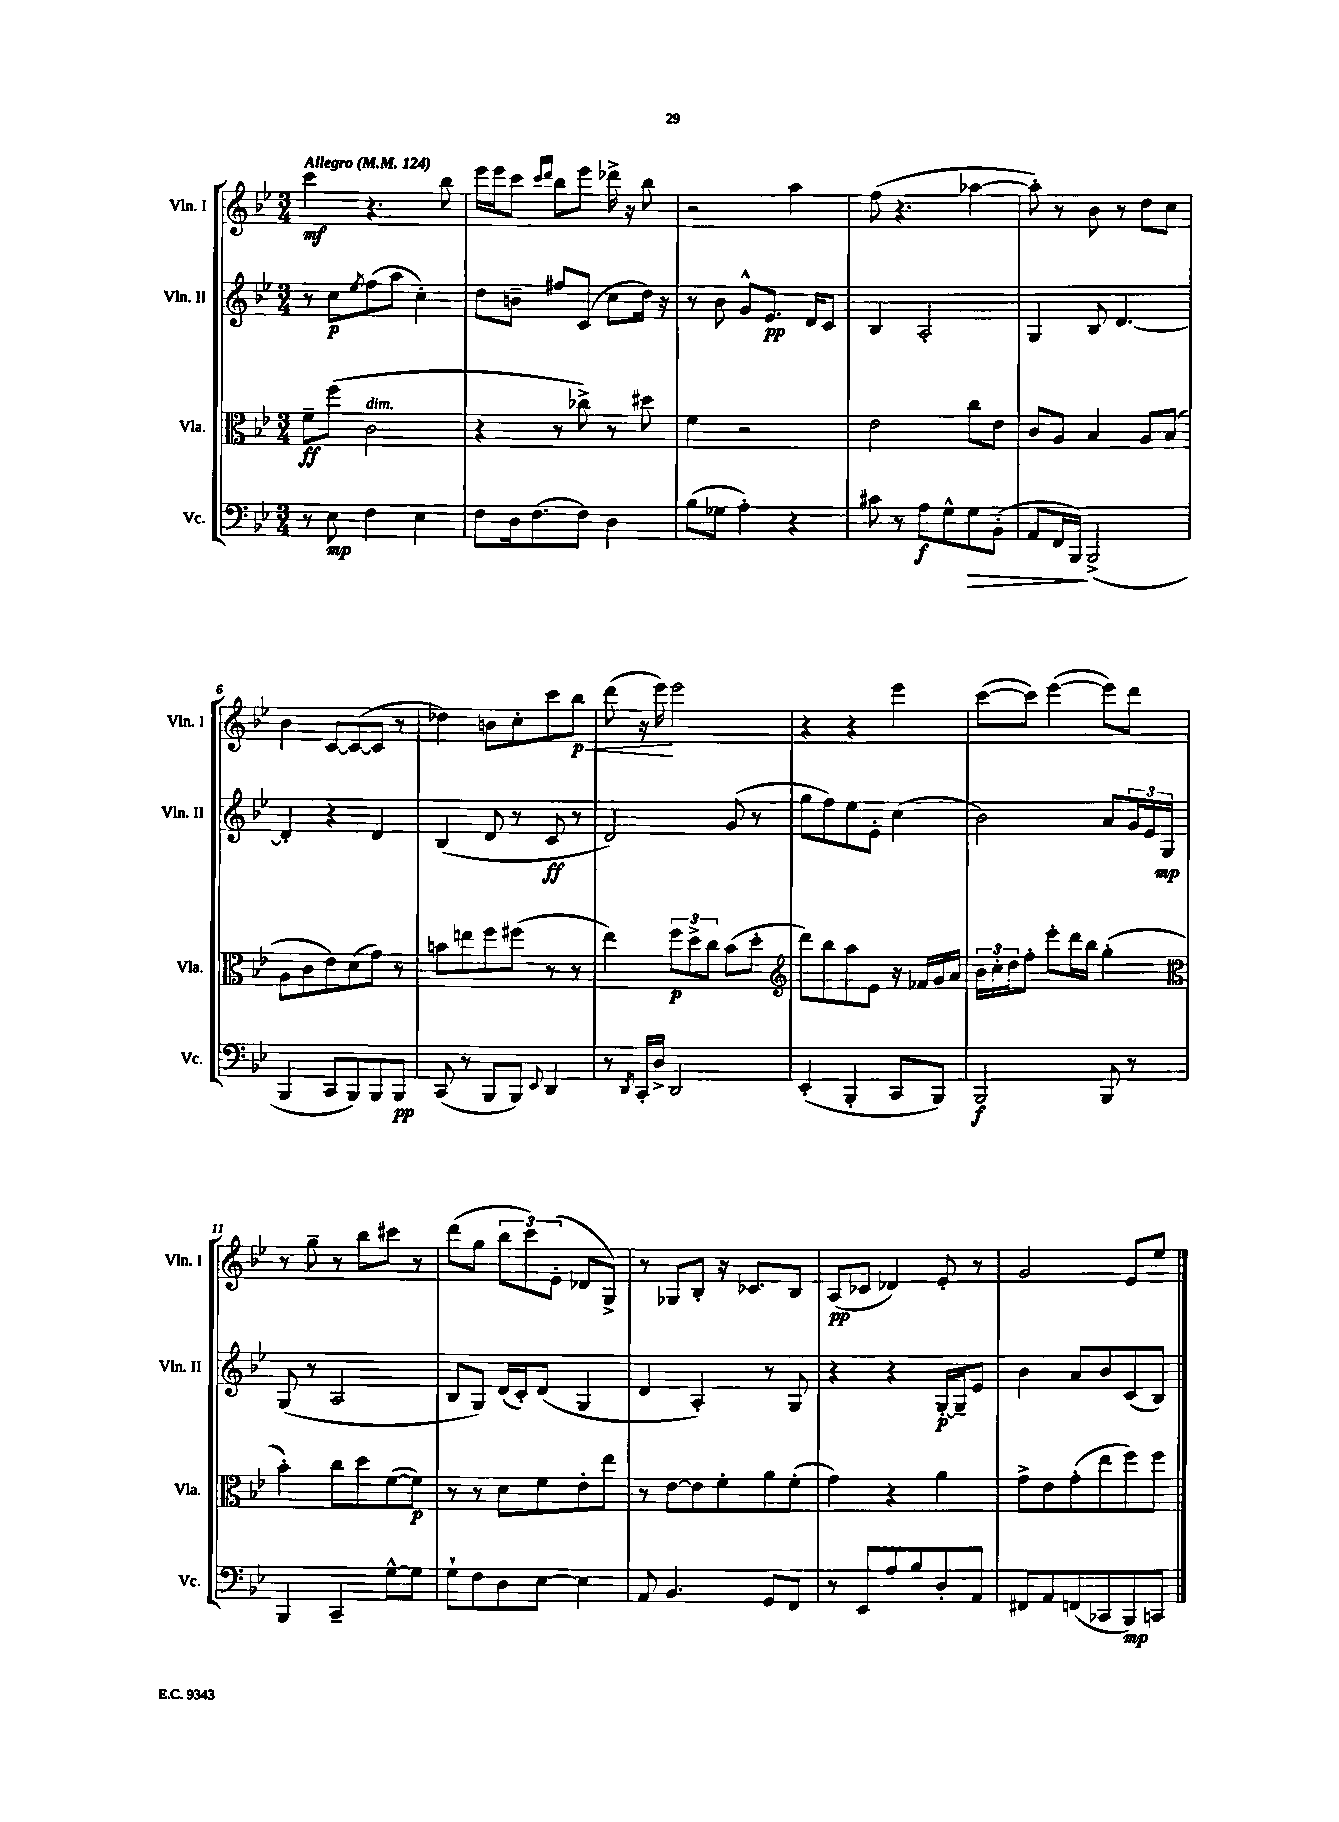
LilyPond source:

<<
\new StaffGroup <<
\new Staff = "s0" \with { instrumentName = "Vln. I" shortInstrumentName = "Vln. I" } {
    \clef treble \key bes \major \numericTimeSignature \time 3/4 \tempo "Allegro" 4 = 124
    c'''4\mf r4. bes''8 |
    ees'''16 ees'''16 c'''8 \grace { c'''16 d'''16 } bes''8 ees'''8 des'''16-> r16 bes''8 |
    r2 a''4 |
    f''8( r4. aes''4~ |
    aes''8-.) r8 bes'8 r8 d''8 c''8 |
    bes'4 c'8~ c'8~( c'8 r8 |
    des''4) b'8 c''8-. c'''8 bes''8\p\< |
    d'''8( r16 ees'''16\!) ees'''2 |
    r4 r4 ees'''4 |
    c'''8~( c'''8) ees'''4~( ees'''8) d'''8 |
    r8 g''8-- r8 bes''8 cis'''8 r8 |
    d'''8( g''8 \tuplet 3/2 { bes''8 c'''8) ees'8-.( } des'8 g8->) |
    r8 ges8 bes8-. r16 ces'8. bes8 |
    a8\pp( ces'8 des'4) ees'8-. r8 |
    g'2 ees'8 ees''8 \bar "|." |
}
\new Staff = "s1" \with { instrumentName = "Vln. II" shortInstrumentName = "Vln. II" } {
    \clef treble \key bes \major \numericTimeSignature \time 3/4
    r8 c''8\p \acciaccatura { ees''8 } f''8( a''8 c''4-.) |
    d''8 b'8-- fis''8 c'8( c''8 d''16) r16 |
    r8 bes'8 g'8-^ ees'8.\pp d'16 c'8 |
    bes4 a2-. |
    g4 bes8 d'4.~ |
    d'4-. r4 d'4 |
    bes4( d'8 r8 c'8\ff r8 |
    d'2) g'8( r8 |
    g''8 f''8) ees''8 ees'8-. c''4( |
    bes'2) a'8 \tuplet 3/2 { g'16 ees'16 g16\mp } |
    g8( r8 a2 |
    bes8 g8) d'16( c'16-.) d'8( g4 |
    d'4 a4-.) r8 g8 |
    r4 r4 g16~-.\p g16-- ees'8 |
    bes'4 a'8 bes'8 c'8( bes8) \bar "|." |
}
\new Staff = "s2" \with { instrumentName = "Vla." shortInstrumentName = "Vla." } {
    \clef alto \key bes \major \numericTimeSignature \time 3/4
    f'8--\ff f''8( c'2^\markup { \italic "dim." } |
    r4 r8 ces''8->) r8 dis''8 |
    f'4 r2 |
    ees'2 c''8 ees'8 |
    c'8 a8 bes4 a8 bes8( |
    a8 c'8 ees'8) d'8( g'8) r8 |
    b'8 e''8 f''8 fis''8( r8 r8 |
    ees''4) \tuplet 3/2 { f''8\p d''8-> c''8 } bes'8( d''8-. |
    \clef treble d'''8) bes''8 a''8 ees'8 r16 fes'16 g'16 a'16 |
    \tuplet 3/2 { bes'16 c''16-. d''16 } f''8-. ees'''8-. d'''16 bes''16 g''4-.( |
    \clef alto bes'4-.) c''8 d''8 f'8~( f'8\p) |
    r8 r8 d'8 f'8 ees'8-. ees''8 |
    r8 ees'8~ ees'8 f'8-. a'8 f'8-.( |
    g'4) r4 a'4 |
    g'8-> ees'8 g'8-.( ees''8 f''8) f''8 \bar "|." |
}
\new Staff = "s3" \with { instrumentName = "Vc." shortInstrumentName = "Vc." } {
    \clef bass \key bes \major \numericTimeSignature \time 3/4
    r8 ees8\mp f4 ees4 |
    f8 d16 f8.( f8) d4 |
    bes8( ges8 a4-.) r4 |
    cis'8 r8 a8\f g8-^ g8\> bes,8-.( |
    a,8 f,16 bes,,16\!) bes,,2->( |
    bes,,4 c,8 bes,,8) bes,,8 bes,,8\pp |
    c,8( r8 bes,,8 bes,,8) \appoggiatura { ees,8 } d,4 |
    r8 \acciaccatura { d,8 } c,16-. d16-> d,2 |
    ees,4-.( bes,,4-. c,8 bes,,8) |
    bes,,2\f bes,,8 r8 |
    bes,,4 c,4-- g8~-^ g8 |
    g8-! f8 d8 ees8~ ees4 |
    a,8 bes,4. g,8 f,8 |
    r8 ees,8 a8 bes8 d8-. a,8 |
    fis,8 a,8 f,8( ces,8 bes,,8\mp) c,8 \bar "|." |
}
>>
>>
